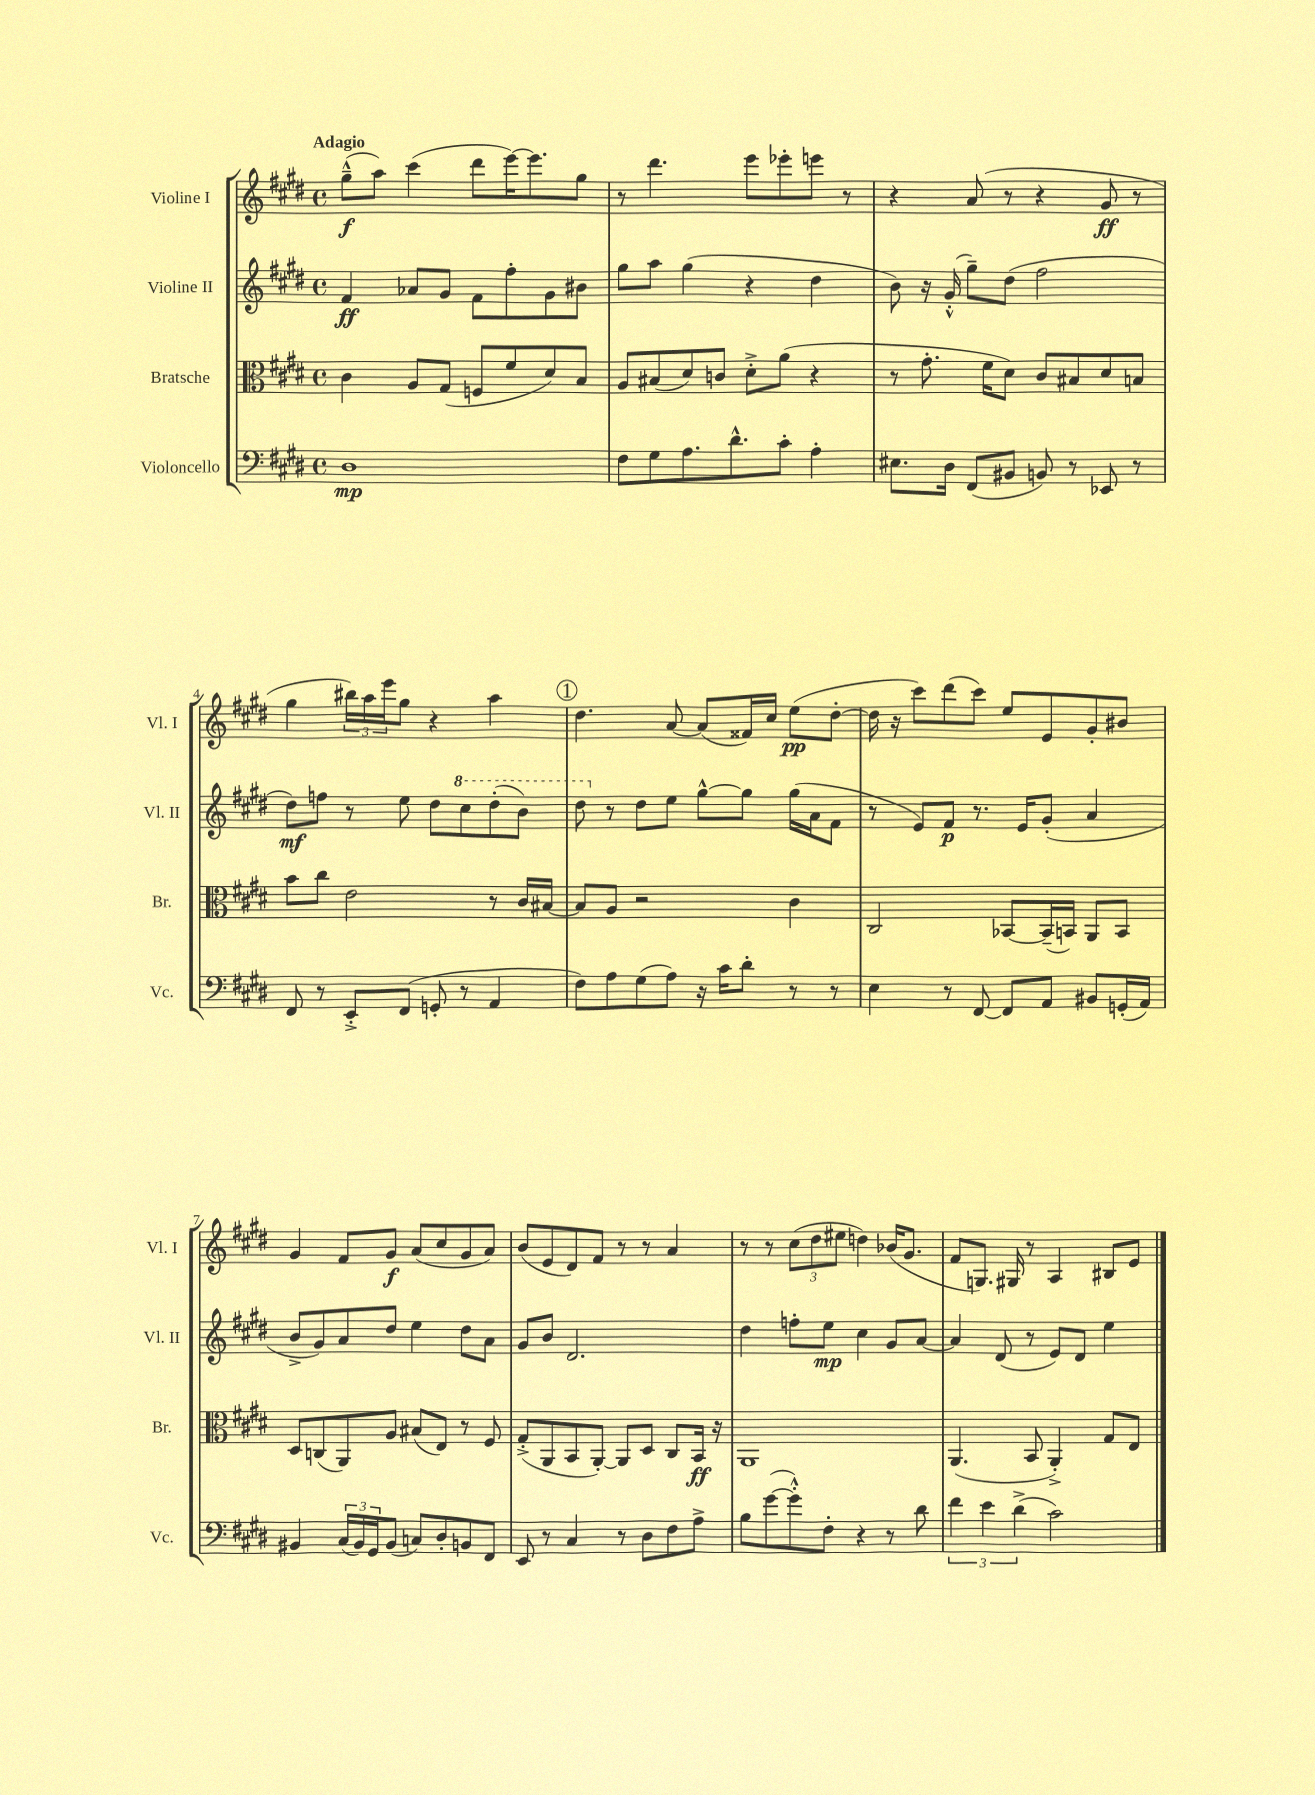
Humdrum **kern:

**kern	**kern	**kern	**kern
*staff4	*staff3	*staff2	*staff1
*clefF4	*clefC3	*clefG2	*clefG2
*k[f#c#g#d#]	*k[f#c#g#d#]	*k[f#c#g#d#]	*k[f#c#g#d#]
*M4/4	*M4/4	*M4/4	*M4/4
*met(c)	*met(c)	*met(c)	*met(c)
1D#	4c#	4f#	(8gg#~^^
.	.	.	8aa)
.	8A	8a-	(4ccc#
.	(8G#	8g#	.
.	8F	8f#	8ddd#
.	8f#	8ff#'	[16eee)
.	.	.	8.eee]
.	8d#)	8g#	.
.	8B	8b#	8gg#
=	=	=	=
8F#	8A	8gg#	8r
8G#	(8B#	8aa	4.ddd#
8.A	8d#)	(4gg#	.
.	8c	.	.
8.d#^^	.	.	.
.	8d#'^	4r	8eee
8c#'	(8a	.	8eee-'
4A'	4r	4dd#	8eee
.	.	.	8r
=	=	=	=
8.E#	8r	8b)	4r
.	8.g#'	16r	.
16D#	.	(16g#'^^	.
(8FF#	.	8gg#~)	(8a
.	16f#	.	.
8BB#	8d#)	(8dd#	8r
8BB)	8c#	2ff#	4r
8r	8B#	.	.
8EE-	8d#	.	8g#
8r	8B	.	8r
=	=	=	=
8FF#	8b	8dd#)	4gg#
8r	8cc#	8ff	.
8EE'^	2e	8r	24bb#)
.	.	.	24aa
.	.	.	24eee
(8FF#	.	8ee	8gg#
8GG'	.	8dd#	4r
8r	.	8ccc#	.
4AA	8r	(8ddd#'	4aa
.	16c#	8bb)	.
.	[16B#	.	.
=	=	=	=
8F#)	8B#]	8ddd#	4.dd#
8A	8A	8r	.
(8G#	2r	8dd#	.
8A)	.	8ee	[8a
16r	.	[8gg#^^	(8a]
16c#	.	.	.
8d#'	.	8gg#]	16f##)
.	.	.	16cc#
8r	4c#	(16gg#	(8ee
.	.	16a	.
8r	.	8f#	[8dd#'
=	=	=	=
4E	2C#	8r	16dd#]
.	.	.	16r
.	.	8e)	8ccc#)
8r	.	8f#	(8ddd#
[8FF#	.	8.r	8ccc#)
8FF#]	[8BB-	.	8ee
.	.	16e	.
8AA	(16BB-~]	(8g#'	8e
.	16BB)	.	.
8BB#	8AA	4a	8g#'
(16GG'	8BB	.	8b#
16AA)	.	.	.
=	=	=	=
4BB#	8D#	8b^	4g#
.	(8C	8g#)	.
(24C#	8AA)	8a	8f#
24BB#)	.	.	.
24GG#	.	.	.
(8BB#	8A	8dd#	8g#
8C)	(8B#	4ee	(8a
8D#'	8E)	.	8cc#
8BB	8r	8dd#	8g#
8FF#	8F#	8a	8a)
=	=	=	=
8EE	(8G#'^	8g#	(8b
8r	8AA	8b	8e
4C#	8BB	2.d#	8d#)
.	[8AA')	.	8f#
8r	8AA]	.	8r
8D#	8D#	.	8r
8F#	8C#	.	4a
8A^	16BB	.	.
.	16r	.	.
=	=	=	=
8B	1AA	4dd#	8r
([8g#	.	.	8r
8g#'^^])	.	8ff'	(12cc#
.	.	.	12dd#
8F#'	.	8ee	.
.	.	.	12ee#
4r	.	4cc#	4dd)
8r	.	8g#	(16b-
.	.	.	8.g#
8d#	.	[8a	.
=	=	=	=
6f#	(4.AA	4a]	8f#
.	.	.	8.G)
6e	.	.	.
.	.	(8d#	.
.	.	.	16G#
(6d#^	.	.	.
.	8BB	8r	8r
2c#)	4AA'^)	8e)	4A
.	.	8d#	.
.	8G#	4ee	8B#
.	8E	.	8e
==	==	==	==
*-	*-	*-	*-
